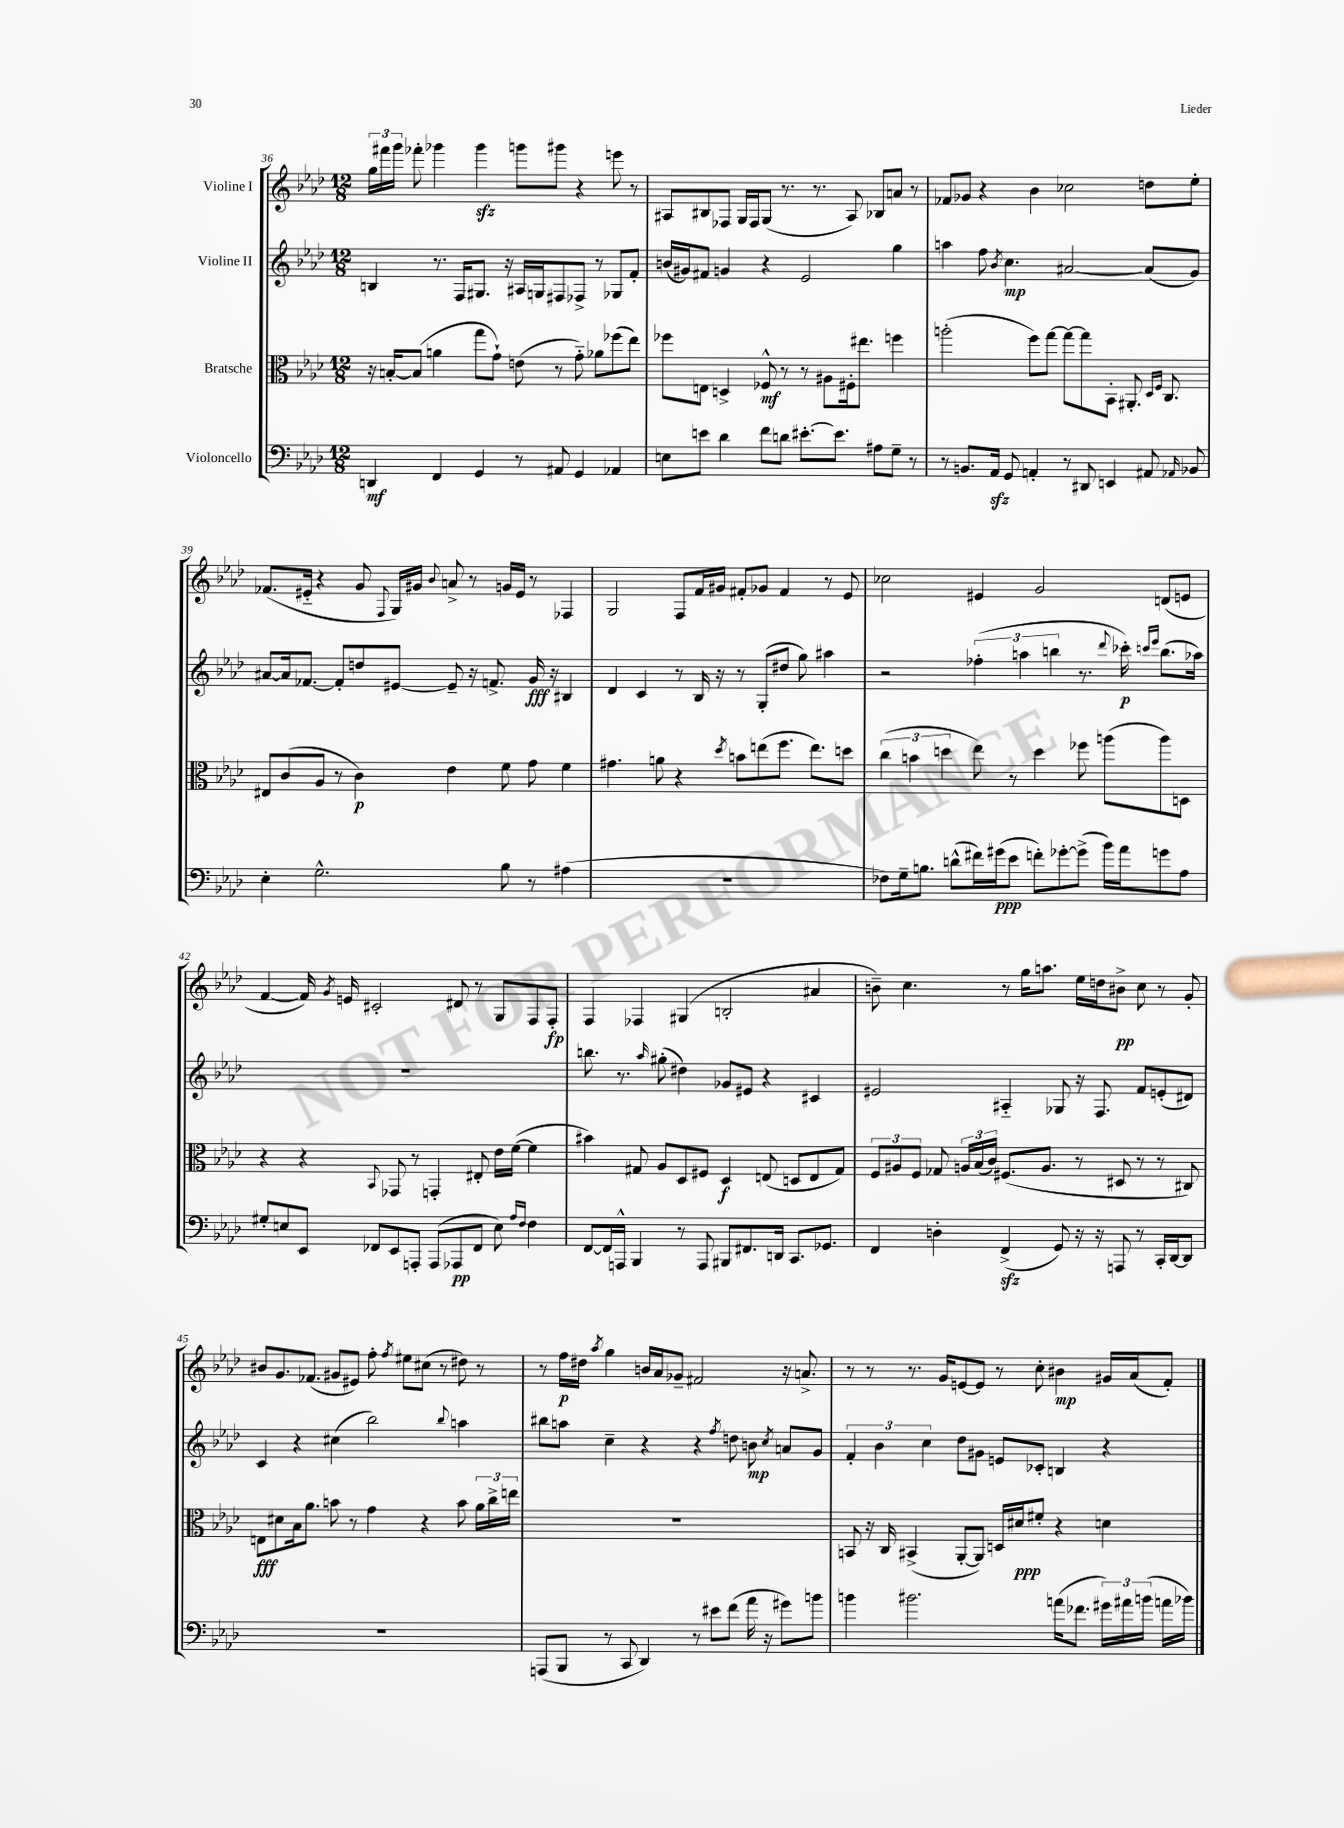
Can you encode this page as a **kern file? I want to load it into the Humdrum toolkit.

**kern	**kern	**kern	**kern
*staff4	*staff3	*staff2	*staff1
*clefF4	*clefC3	*clefG2	*clefG2
*k[b-e-a-d-]	*k[b-e-a-d-]	*k[b-e-a-d-]	*k[b-e-a-d-]
*M12/8	*M12/8	*M12/8	*M12/8
4DD	16r	4B	24gg
.	.	.	24fff#
.	[16B'	.	.
.	.	.	24ggg
.	(8B]	.	8fff-'
4FF	4a	8.r	4ggg-
.	.	16F	.
4GG	8gg	8.G#	4ggg-
.	8g`)	.	.
.	.	16r	.
8r	(8e	16A#	8ggg
.	.	16G	.
8AA#	8r	8F#	8ggg#
4GG	8g'~)	8F-^	4r
.	8a-	8r	.
4AA-	(8ff-	8G-	8eee
.	8ee-)	8f'	8r
=	=	=	=
8E	8ff-	(16b	8A#
.	.	16g#)	.
8e	8E	8f#	8B#
4d-	4D^	4g	8F-
.	.	.	16G
.	.	.	16F-
8f	8F-^^	4r	(8G
8d	8r	.	8.r
[8.e#'	8r	2e-	.
.	.	.	8.r
.	8A#	.	.
8.e#]	.	.	.
.	16F#'	.	8A#)
.	8.ee#	.	.
8A#	.	.	8B-
8G~	4ff	4gg	8a
8r	.	.	8r
=	=	=	=
8r	(2aa'	4aa	8f-
8.BB	.	.	8g-
.	.	8ff	4r
16AA-	.	.	.
.	.	8qb-	.
8GG	.	4.cc	.
4AA'	8ff)	.	4b-
.	[8gg	.	.
8r	8gg_	[2a#	2cc-
8DD#	8gg]	.	.
4EE	8BB-'	.	.
.	8.AA#'	.	.
8AA#	.	(8a#]	8dd
.	16qqD-	.	.
.	16qqF	.	.
.	8.C	.	.
16qqAA-	.	.	.
8BB-	.	8g)	8ee-'
=	=	=	=
4E-'	8E#	[8a#	(8.f-
.	(8c	16a#]	.
.	.	[8.f-	16e#'~
2.G^^	8A-	.	4r
.	8r	8f-']	.
.	4c)	8dd	8g
.	.	.	8qqF
.	.	[8e#	16G)
.	.	.	16g#
.	.	.	8qqb-
.	4e-	8e#~]	8a^
.	.	16r	8r
.	.	8.f^	.
8B-	8f	.	16g
.	.	.	16e#
8r	8g	16g	8r
.	.	16r	.
(4A#	4f	4B#	4F-
=	=	=	=
1.r	4.g#	4d-	2G
.	.	4c	.
.	8a	.	.
.	4r	8r	8F
.	.	16B-	16f
.	.	16r	16g#
.	8qdd-	.	.
.	8b	8r	8f#'
.	(8ee	(8G'	8g-
.	8.ff	8dd#	4f#
.	.	8gg)	.
.	8.ee)	.	.
.	.	4aa#	8r
.	8dd	.	8e-
=	=	=	=
8F-)	(6cc	2r	2cc-
16G~	.	.	.
.	6b	.	.
8.B	.	.	.
.	6dd	.	.
(8d^^	.	.	.
16f#)	8ee-)	(6ff-'	4e#
(16g#	.	.	.
8e-	8r	.	.
.	.	6aa	.
8f')	4dd	.	2g
.	.	6bb	.
[8g-'	.	.	.
(8g-^]	8ff-	8.r	.
16b-)	(8aa	.	.
.	.	8qqddd-	.
16a-	.	16ccc-')	.
.	.	16qqccc	.
.	.	16qqeee-	.
8g	8aa)	(8.bb	(8d
8A-	8D	.	8e
.	.	16aa-)	.
=	=	=	=
8G#'	4r	1.r	[4f
8E	.	.	.
8EE-	4r	.	16f])
.	.	.	8qg
.	.	.	16e
8FF-	.	.	2c#'
.	8qqBB-	.	.
8EE-	8GG-	.	.
8AAA'	8r	.	.
(8AAA	4GG'	.	.
8AAA-	.	.	8d#
8FF-	8E#'	.	8r
8E)	16e-	.	8G
.	([16f	.	.
16qqA-	.	.	.
16qqF	.	.	.
4F	4f]	.	8F
.	.	.	8F'
=	=	=	=
[8FF	4b#)	8.bb	4F
16FF]	.	.	.
16AAA^^	.	8.r	.
4BBB-	8G#	.	4F-
.	.	16qqaa-	.
.	8A-	(8gg#'	.
8r	8D-	4dd#)	(4G#
8AAA	8F#	.	.
8BBB#	4D-	8g-	2B'
8.FF#	.	8e#	.
.	(8E	4r	.
16DD	.	.	.
8.CC	8D	.	.
.	8E	4c#	4a#
8.GG-	.	.	.
.	8G#)	.	.
=	=	=	=
4FF	12F	2e#	8b~)
.	12A#	.	.
.	.	.	4.cc
.	12F	.	.
4D'	8G-	.	.
.	24A	.	.
.	(24B-	.	.
.	24c)	.	.
(4FF^	(8.F#	4A#'~	8r
.	.	.	16gg
.	8.A	.	8.aa
8GG)	.	8G-	.
16r	8r	16r	16ee-
16r	.	8.F	16dd
8AAA	8D#	.	8b#^
8r	8r	8f	8cc
16CC'	8r	(8e'	8r
[16DD-	.	.	.
8DD-]	8C#)	8d#)	8g'
=	=	=	=
1.r	8E	4c	8b#
.	8d#	.	8.g
.	16B-	4r	.
.	8.a-	.	(8.f-
.	8b	(4cc#	8g#
.	8r	.	8e#)
.	4g	2bb-)	8ff'
.	.	.	8qff
.	.	.	8ee#
.	4r	.	(8cc#
.	.	.	8r
.	.	8qqbb-	.
.	8b	4aa	8dd#)
.	24a-	.	8r
.	24cc^	.	.
.	24ee	.	.
=	=	=	=
(8AAA	1.r	8bb#	8r
8BBB-	.	8aa	16ff
.	.	.	16dd#
.	.	.	8qaa-
8r	.	4cc~	4gg
8CC	.	.	.
4DD-)	.	4r	16b
.	.	.	16a-
.	.	.	8g-~
8r	.	4r	2f#
8e#	.	.	.
.	.	8qff	.
(8f	.	8dd	.
16a-	.	8b	.
16r	.	.	.
.	.	8qcc	.
8g#)	.	8a	16r
.	.	.	8.a^
8b	.	8g	.
=	=	=	=
4b	8BB	6f'	8r
.	16r	.	8r
.	.	6b-	.
.	16C	.	.
2.b#	(4BB#^	.	8.r
.	.	6cc	.
.	.	.	16g
.	[8AA-'	8dd-	[8e
.	8AA-])	8g#	8e]
.	16D	8e	8r
.	16d#	.	.
.	8f#'	8c-'	8cc'
(16a	4r	4B	4b#
8.f-	.	.	.
24g#)	4d	4r	16g#
24a#	.	.	.
.	.	.	(16a-
(24b	.	.	.
16a	.	.	8f')
16b-)	.	.	.
==	==	==	==
*-	*-	*-	*-
